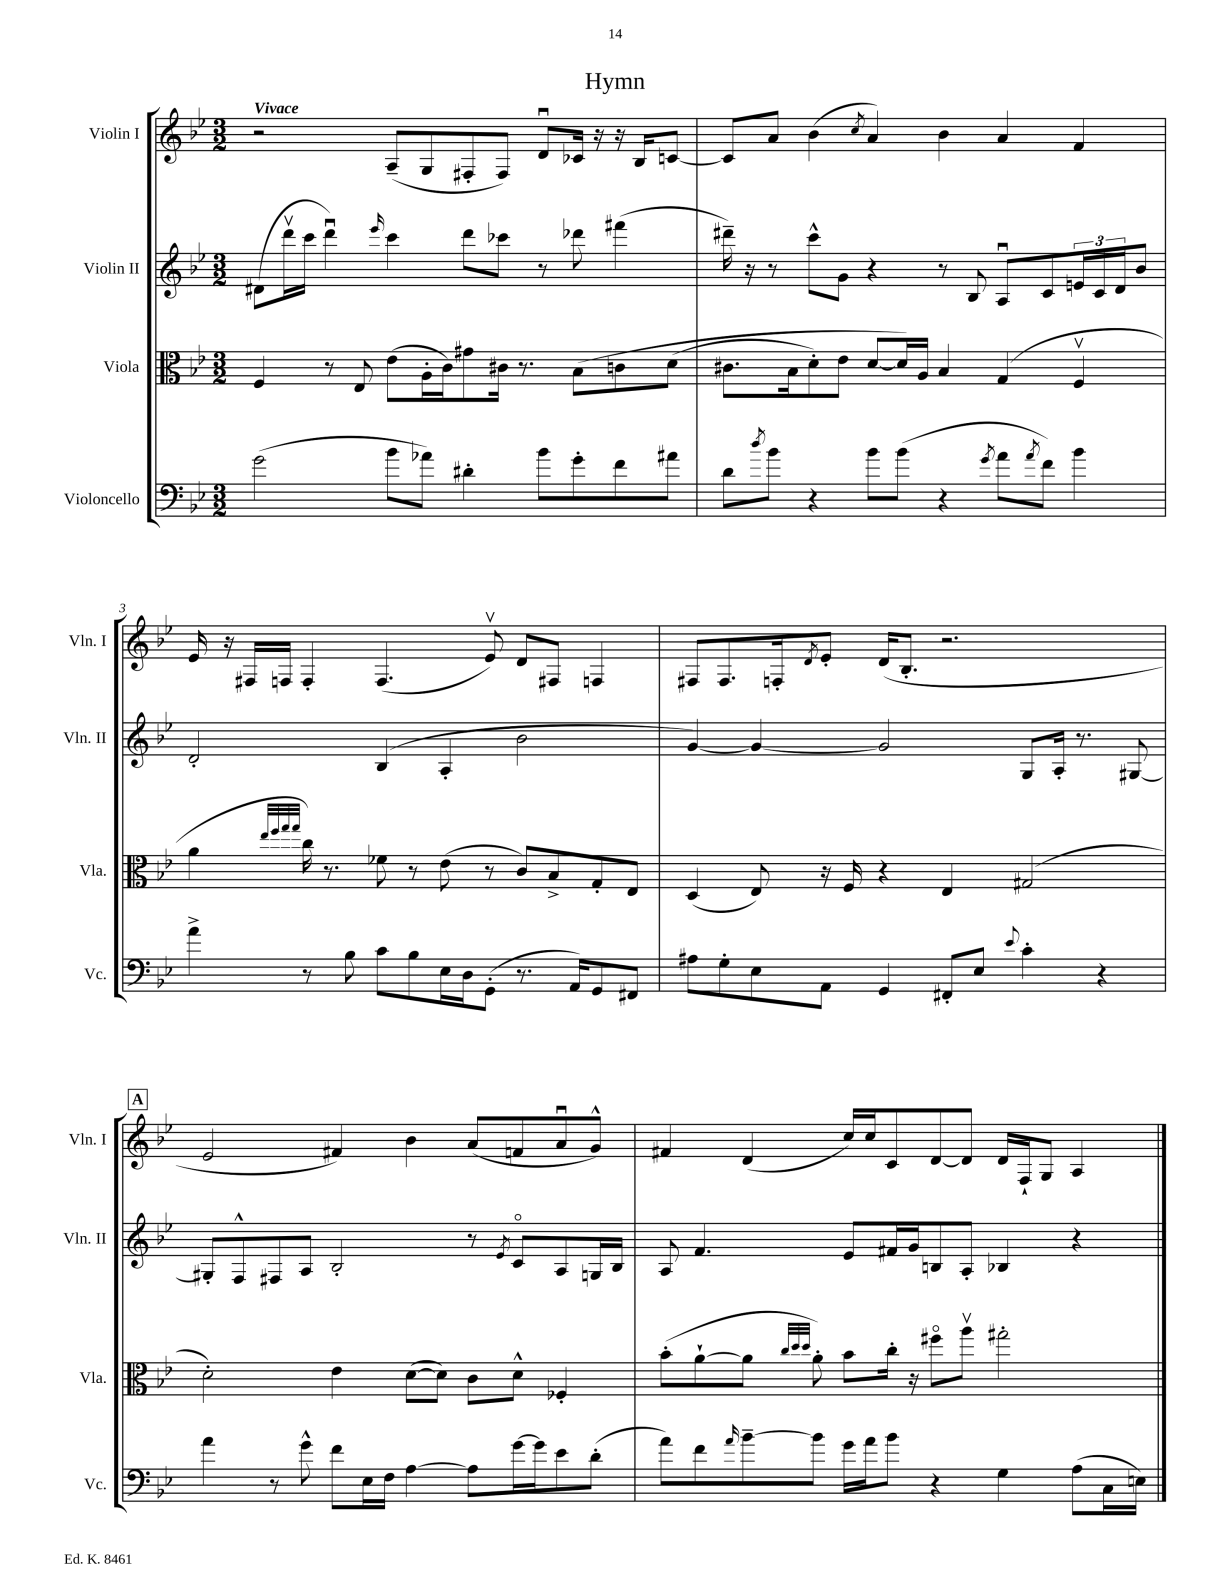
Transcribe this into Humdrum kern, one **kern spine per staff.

**kern	**kern	**kern	**kern
*staff4	*staff3	*staff2	*staff1
*clefF4	*clefC3	*clefG2	*clefG2
*k[b-e-]	*k[b-e-]	*k[b-e-]	*k[b-e-]
*M3/2	*M3/2	*M3/2	*M3/2
(2g	4F	(8d#	2r
.	.	16dddv	.
.	.	16ccc	.
.	8r	4dddu)	.
.	8E-	.	.
.	.	16qqeee-	.
8b-	(8e-	4ccc	(8A~
8a-)	16A'	.	8G
.	16c)	.	.
4d#'	8g#	8ddd	8F#'
.	16c#	8ccc-	8F#)
.	8.r	.	.
8b-	.	8r	8du
8g'	&(8B-	8ddd-	16c-
.	.	.	16r
8f	8c	(4fff#	16r
.	.	.	16B-
8a#	(8d	.	[8c
=	=	=	=
8d	8.c#	16ddd#~)	8c]
.	.	16r	.
8qdd	.	.	.
8b-	.	8r	8a
.	16B-	.	.
4r	8d')	8ccc^^	(4b-
.	8e-	8g	.
.	.	.	8qcc
8b-	[8d	4r	4a)
(8b-	16d]&)	.	.
.	16A	.	.
4r	4B-	8r	4b-
.	.	8B-	.
8qg	.	.	.
8a	(4G	8Au	4a
8qa	.	.	.
8f)	.	8c	.
4b-	4Fv	24e	4f
.	.	24c	.
.	.	24d	.
.	.	8b-	.
=	=	=	=
4a^	4a	2d'	16e-
.	.	.	16r
.	.	.	16F#
.	.	.	16F
.	32qqee-	.	.
.	32qqff	.	.
.	32qqgg	.	.
.	32qqgg	.	.
8r	16cc)	.	4F'
.	8.r	.	.
8B-	.	.	.
8c	8f-	(4B-	(4.F
8B-	8r	.	.
16E-	(8e-	4A'	.
16D	.	.	.
(8GG'	8r	.	8e-v)
8.r	8c)	2b-	8d
.	8B-^	.	8F#
16AA)	.	.	.
8GG	8G'	.	4F
8FF#	8E-	.	.
=	=	=	=
8A#	(4D	[4g)	8F#
8G'	.	.	8.F#
8E-	8E-)	4g_	.
.	.	.	16F'
.	.	.	8qd
8AA	16r	.	8e-'
.	16F	.	.
4GG	4r	2g]	(16d
.	.	.	8.B-'
8FF#'	4E-	.	2.r
8E-	.	.	.
8qqe-	.	.	.
4c'	(2G#	8G	.
.	.	16A'	.
.	.	8.r	.
4r	.	.	.
.	.	[8G#	.
=	=	=	=
4a	2d')	8G#']	2e-
.	.	8F^^	.
8r	.	8F#	.
8g^^	.	8A	.
8f	4e-	2B-'	4f#)
16E-	.	.	.
16F	.	.	.
[4A	([8d	.	4b-
.	8d])	.	.
8A]	8c	8r	(8a
.	.	8qe-	.
[16g	8d^^	8co	8f
16g]	.	.	.
8e-	4F-'	8A	8au
(8d'	.	16G	8g^^)
.	.	16B-	.
=	=	=	=
8a)	(8b-'	8A	4f#
8f	[8a`	4.f	.
16qqa	.	.	.
[8b-~	8a]	.	(4d
.	32qqcc	.	.
.	32qqdd	.	.
.	32qqdd	.	.
8b-]	8a')	.	.
16g	8b-	8e-	16cc)
16a	.	.	16cc
8b-	16cc'	16f#	8c
.	16r	16g	.
4r	8ff#o	8B	[8d
.	8aav	8A'	8d]
4G	2gg#'	4B-	16d
.	.	.	16F`
.	.	.	8G
(8A	.	4r	4A
16C	.	.	.
16E)	.	.	.
==	==	==	==
*-	*-	*-	*-
